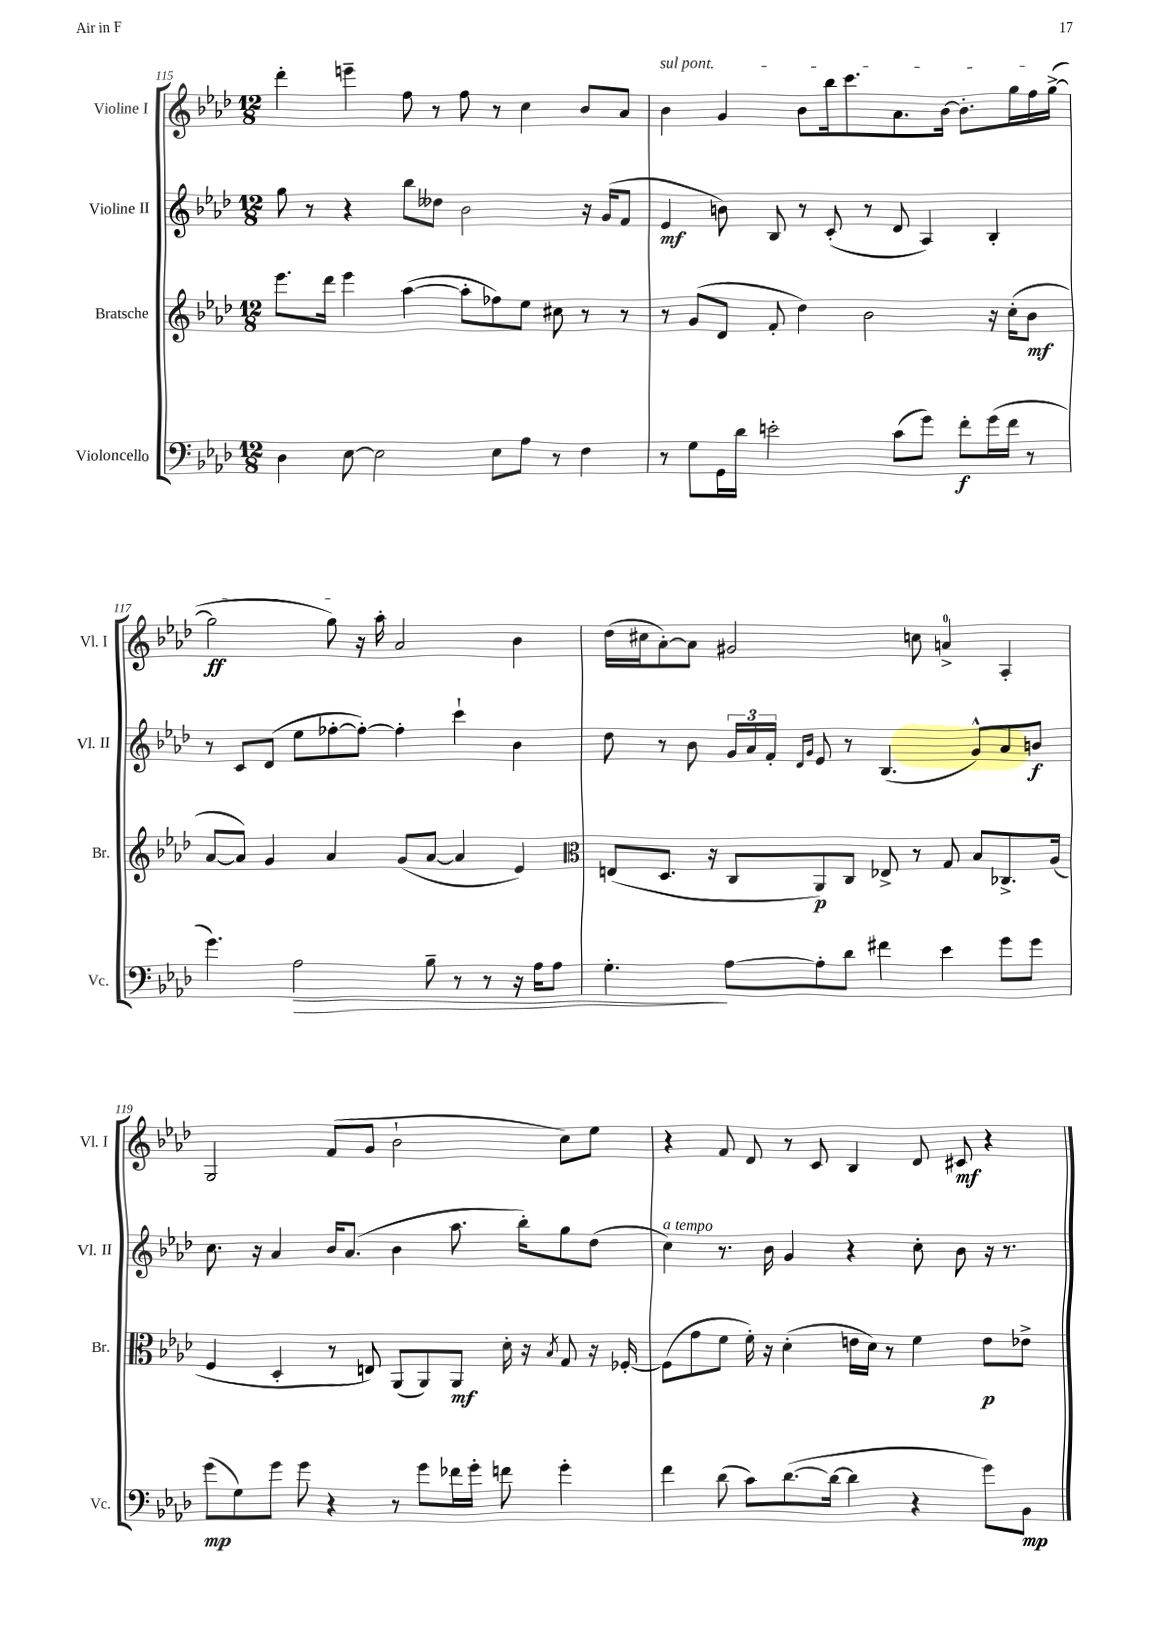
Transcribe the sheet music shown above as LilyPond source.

<<
\new StaffGroup <<
\new Staff = "s0" \with { instrumentName = "Violine I" shortInstrumentName = "Vl. I" } {
    \clef treble \key aes \major \numericTimeSignature \time 12/8
    des'''4-. e'''4-- f''8 r8 f''8 r8 c''4 bes'8 aes'8 |
    \once \override TextSpanner.bound-details.left.text = \markup { \italic "sul pont." } bes'4\startTextSpan g'4 bes'8 bes''16 c'''8. aes'8. bes'16~ bes'8.-. g''16 f''16 g''16~->( |
    g''2\ff g''8\stopTextSpan) r16 aes''16-. aes'2 bes'4 |
    des''16( cis''16 aes'8~-.) aes'8 gis'2 c''8 a'4-0-> aes4-. |
    g2 f'8( g'8 bes'2-! c''8) ees''8 |
    r4 f'8 des'8 r8 c'8 bes4 des'8 cis'8\mf r4 \bar "|." |
}
\new Staff = "s1" \with { instrumentName = "Violine II" shortInstrumentName = "Vl. II" } {
    \clef treble \key aes \major \numericTimeSignature \time 12/8
    g''8 r8 r4 bes''8 deses''8 bes'2 r16 g'16( f'8 |
    ees'4\mf b'8) bes8 r8 c'8-.( r8 des'8 aes4) bes4-. |
    r8 c'8 des'8( ees''8 fes''8~-. fes''8~-.) fes''4-. c'''4-! bes'4 |
    des''8 r8 bes'8 \tuplet 3/2 { g'16 aes'16 f'16-. } \grace { des'16 g'16 } ees'8 r8 bes4.( g'8-^) aes'8 b'8\f |
    c''8. r16 aes'4 bes'16 aes'8.( bes'4 aes''8. bes''16-.) g''8 des''8( |
    c''4^\markup { \italic "a tempo" }) r8. bes'16 g'4 r4 c''8-. bes'8 r16 r8. \bar "|." |
}
\new Staff = "s2" \with { instrumentName = "Bratsche" shortInstrumentName = "Br." } {
    \clef treble \key aes \major \numericTimeSignature \time 12/8
    ees'''8. des'''16 ees'''4 aes''4~( aes''8-. fes''8) ees''8 cis''8 r8 r8 |
    r8 g'8( des'8 f'8-. des''4) bes'2 r16 c''16-.( bes'8\mf |
    aes'8~ aes'8) g'4 aes'4 g'8( aes'8~ aes'4 ees'4) |
    \clef alto e8( des8. r16 c8 aes,8\p) c8 ees8-> r8 g8 bes8 ces8.-> aes16( |
    f4 des4-. r8 e8) aes,8( aes,8) aes,8\mf des'16-. r16 \acciaccatura { bes8 } g8 r16 fes16~-. |
    fes8( g'8 f'8 f'16-.) r16 des'4-.( e'16 des'16) r8 f'4 e'8\p ees'8-> \bar "|." |
}
\new Staff = "s3" \with { instrumentName = "Violoncello" shortInstrumentName = "Vc." } {
    \clef bass \key aes \major \numericTimeSignature \time 12/8
    des4 ees8~ ees2 ees8 aes8 r8 f4 |
    r8 g8 g,16 des'16 e'2-. c'8( g'8) f'8-.\f g'16( f'16 r8 |
    g'4.) aes2\> bes8-- r8 r8 r16 aes16 aes8 |
    g4.-.\! aes8~ aes8-. des'8 fis'4 ees'4 g'8 g'8 |
    g'8\mp( g8) g'8 g'8 r4 r8 g'8 fes'16 g'16-. f'8 g'4-. |
    f'4 des'8( c'8) des'8.~( des'16~ des'4 r4 g'8) bes,8\mp \bar "|." |
}
>>
>>
\layout { \context { \Score currentBarNumber = #115 } }
